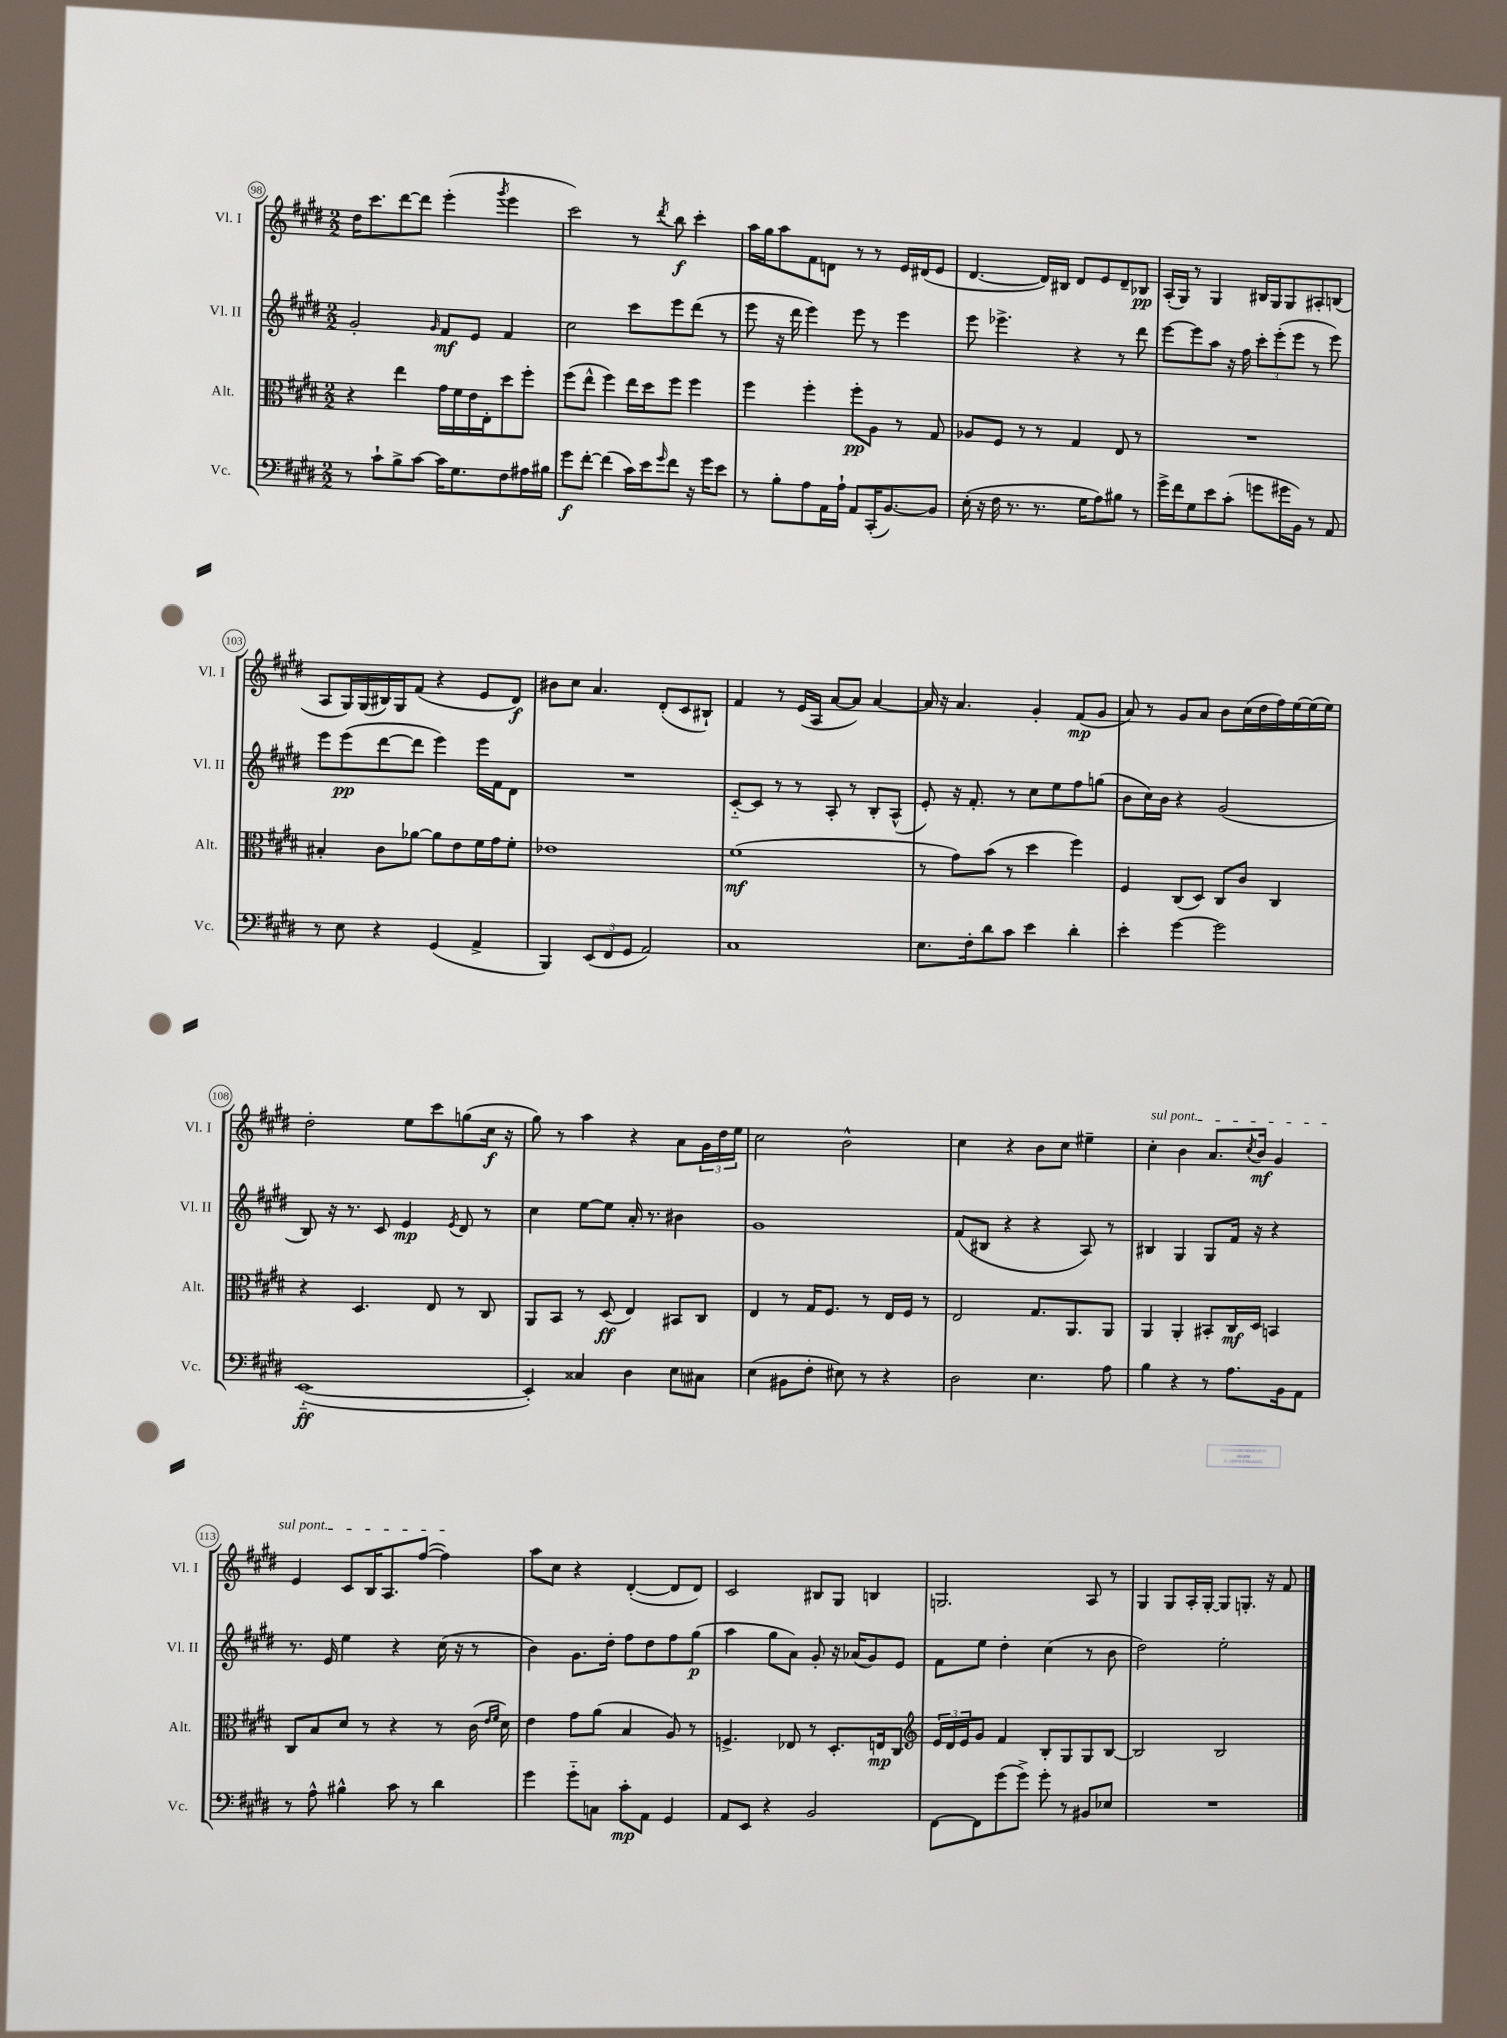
<<
\new StaffGroup <<
\new Staff = "s0" \with { instrumentName = "Vl. I" shortInstrumentName = "Vl. I" } {
    \clef treble \key e \major \numericTimeSignature \time 2/2
    dis''16 cis'''8. dis'''8~ dis'''8 e'''4-.( \acciaccatura { gis'''8 } e'''4 |
    cis'''2) r8 \acciaccatura { dis'''8 } b''8\f cis'''4-. |
    a''16 gis''16 a''8 fis'8 d'8 r8 r8 e'16 dis'16( e'8 |
    dis'4.~ dis'16) bis16 dis'8 e'8 dis'8-- bes8\pp |
    a16-.( gis16) r8 gis4 bis16 gis16 gis8 ais8-. b8( |
    a8 gis16) gis16( bis16) gis16 fis'8( r4 e'8 dis'8\f) |
    bis'8 cis''8 a'4. dis'8-.( cis'8 bis8-!) |
    fis'4 r8 e'16( a16 a'8~ a'8) a'4~ |
    a'16 r16 a'4. gis'4-. fis'8\mp( gis'8 |
    a'8) r8 gis'8 a'8 b'8 cis''16( dis''16 fis''16) e''16~ e''16( e''16) |
    dis''2-. e''8 cis'''8 g''8( cis''16\f r16 |
    gis''8) r8 a''4 r4 a'8 \tuplet 3/2 { gis'16 dis''16 e''16 } |
    cis''2 b'2-^ |
    cis''4 r4 b'8 cis''8 eis''4-- |
    \once \override TextSpanner.bound-details.left.text = \markup { \italic "sul pont." } cis''4-.\startTextSpan b'4 a'8. \acciaccatura { cis''8 } b'16\mf gis'4 |
    e'4 cis'8 b16 a8. fis''8~( fis''4\stopTextSpan) |
    a''8 cis''8 r4 dis'4~-.( dis'8 dis'8) |
    cis'2 bis8 gis8 b4 |
    g2. a8 r8 |
    gis4 gis8 a16-. gis16~-. gis8 g8.-. r16 fis'8 \bar "|." |
}
\new Staff = "s1" \with { instrumentName = "Vl. II" shortInstrumentName = "Vl. II" } {
    \clef treble \key e \major \numericTimeSignature \time 2/2
    gis'2-. \grace { gis'16 } fis'8\mf e'8 fis'4 |
    cis''2 cis'''8 e'''8 dis'''8( r8 |
    e'''8 r16 dis'''16 e'''4) e'''8 r8 e'''4 |
    e'''8 ees'''4.-> r4 r8 dis'''8 |
    e'''8~ e'''8 a''8 r16 fis''16 \tuplet 3/2 { cis'''8-. e'''8-.( e'''8 } r8 e'''8) |
    e'''8 e'''8\pp( dis'''8~ dis'''8 e'''4) e'''16 fis'16 dis'8 |
    R1 |
    cis'8~-_ cis'8 r8 r8 a8-. r8 b8-. a8-^( |
    e'8-.) r16 fis'8.-. r8 cis''8 e''8 fis''8 g''8( |
    b'8 cis''16) b'16 r4 gis'2( |
    b8) r16 r8. cis'8 e'4\mp \acciaccatura { e'8 } dis'8 r8 |
    cis''4 e''8~ e''8 a'16-. r8. bis'4 |
    gis'1 |
    fis'8( bis8 r4 r4 a8) r8 |
    bis4 gis4 gis8 fis'16 r16 r4 |
    r8. e'16 e''4 r4 cis''16( r16 r8 |
    b'4) gis'8. dis''16-. fis''8 dis''8 fis''8 gis''8\p( |
    a''4 gis''8 a'8) gis'8-. r16 aes'16( gis'8) e'8 |
    fis'8 e''8 dis''4-. cis''4( r8 b'8 |
    dis''2) e''2-. \bar "|." |
}
\new Staff = "s2" \with { instrumentName = "Alt." shortInstrumentName = "Alt." } {
    \clef alto \key e \major \numericTimeSignature \time 2/2
    r4 e''4 gis'16 fis'16 e'16 e16-. dis''8 fis''8-. |
    fis''8( e''8-^ fis''4) e''16 dis''16 fis''8 fis''4 |
    fis''4 fis''4-. fis''8-.\pp a8 r8 gis8 |
    aes8 fis8 r8 r8 gis4 e8 r8 |
    R1 |
    bis4-. cis'8 aes'8~ aes'8 e'8 fis'16 gis'16 fis'8-. |
    ees'1 |
    fis'1\mf( |
    r8 gis'8) b'8( r8 dis''4 fis''4) |
    fis4 cis8( dis8) cis8 cis'8 cis4 |
    r4 dis4. e8 r8 cis8 |
    a,8 b,8 r8 dis8\ff( e4) bis,8 cis8 |
    e4 r8 gis16 fis8. r8 e16 fis16 r8 |
    e2 gis8. a,8. a,8 |
    a,4 a,4-. bis,8-. cis16\mf dis16 b,4 |
    cis8 b8 dis'8 r8 r4 r8 cis'16( \grace { e'16 fis'16 } dis'16) |
    e'4 gis'8 a'8( b4 a8) r8 |
    f4.-> ees8 r8 dis8.-. e16\mp cis8 |
    \clef treble \tuplet 3/2 { e'16 dis'16 e'16 } gis'8 fis'4 b8-. gis8 gis8 b8~ |
    b2 b2 \bar "|." |
}
\new Staff = "s3" \with { instrumentName = "Vc." shortInstrumentName = "Vc." } {
    \clef bass \key e \major \numericTimeSignature \time 2/2
    r8 cis'8-! b8-> cis'8~ cis'16 gis8. fis8 ais16 bis16 |
    gis'8\f fis'8~-. fis'4( cis'16) e'16 \grace { gis'16 } fis'8 r16 gis'16 e'8 |
    r8 b8-. a8 a,16 a16-! a,8 cis,16-.( b,8.~) b,8 |
    e16-.( r16 fis16 r8. r8. gis16 a8) bis8 r8 |
    gis'16-> fis'16 gis8 e'8 cis'8-.( g'8 gis'16 b,16) r8 a,8 |
    r8 e8 r4 gis,4( a,4-> |
    b,,4) \tuplet 3/2 { e,8( fis,8 gis,8 } a,2) |
    cis1 |
    e8. fis16-. dis'8 cis'8 e'4 dis'4-. |
    e'4-. gis'4~ gis'2 |
    e,1~-_\ff( |
    e,4-.) cisis4 dis4 e8 cis8 |
    e4( bis,8 fis8-. eis8) r8 r4 |
    dis2 e4. a8 |
    b4 r4 r8 a8. b,16 a,8 |
    r8 a8-^ bis4-^ cis'8 r8 dis'4 |
    gis'4 gis'8-_ c8 cis'8-.\mp a,8 gis,4 |
    a,8 e,8 r4 b,2 |
    fis,8~ fis,8 gis'8( gis'8->) gis'8-. r8 bis,8 ees8 |
    R1 \bar "|." |
}
>>
>>
\layout { \context { \Score currentBarNumber = #98 \override BarNumber.stencil = #(make-stencil-circler 0.1 0.3 ly:text-interface::print) } }
